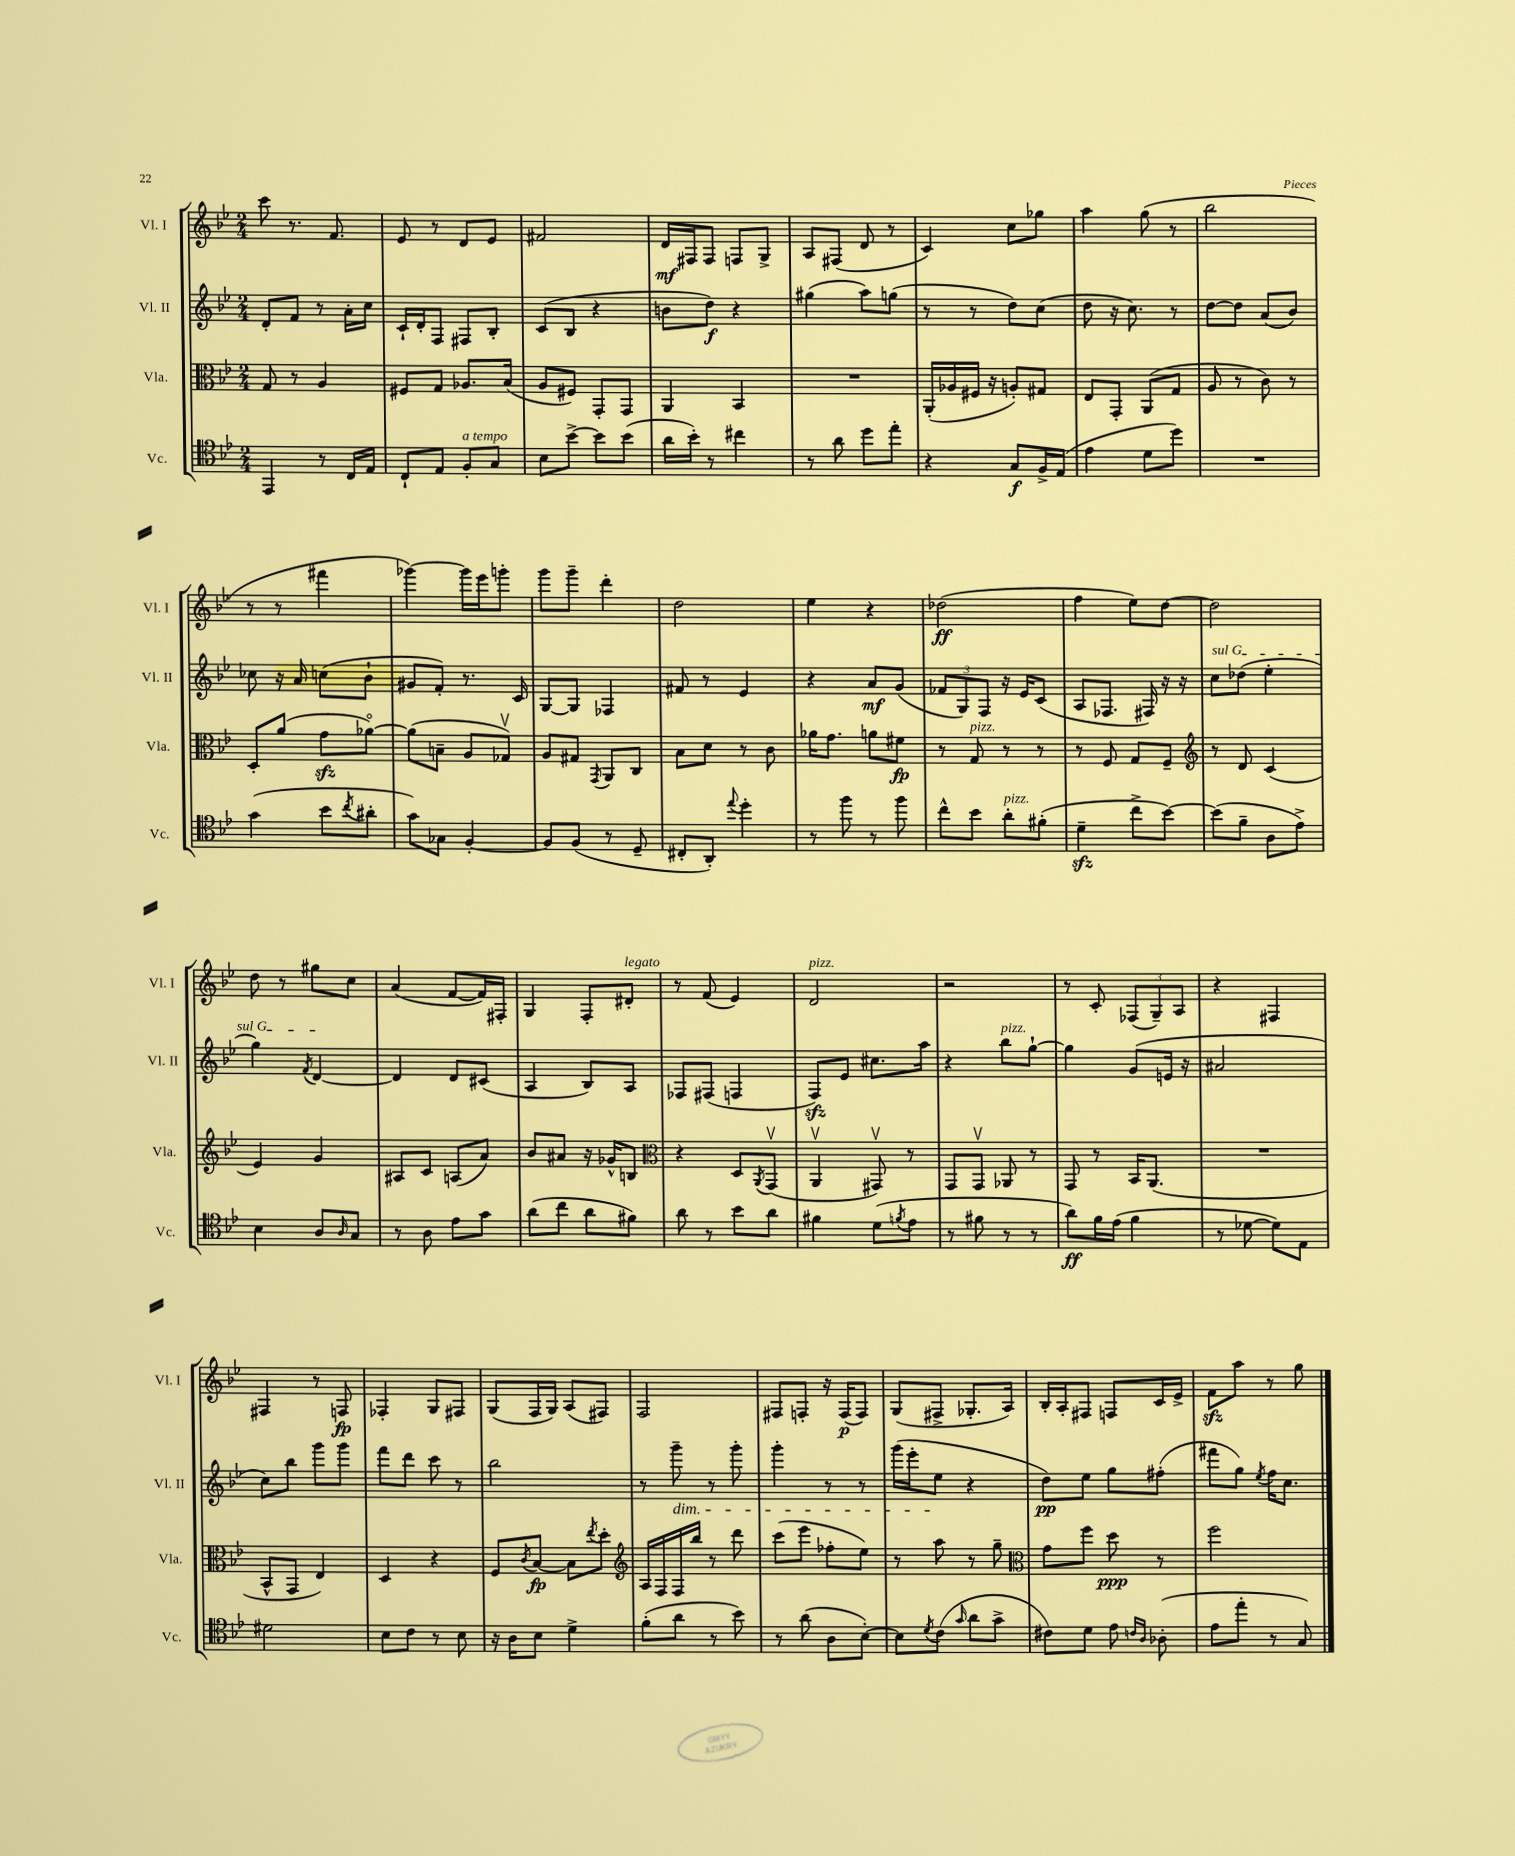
<<
\new StaffGroup <<
\new Staff = "s0" \with { instrumentName = "Vl. I" shortInstrumentName = "Vl. I" } {
    \clef treble \key bes \major \numericTimeSignature \time 2/4
    c'''8 r8. f'8. |
    ees'8 r8 d'8 ees'8 |
    fis'2 |
    d'16\mf fis16 fis8 f8 g8-> |
    a8 fis8( d'8 r8 |
    c'4) c''8 ges''8 |
    a''4 g''8( r8 |
    bes''2 |
    r8 r8 fis'''4 |
    ges'''4~) ges'''16 ees'''16 g'''8-. |
    g'''8 g'''8-- d'''4-. |
    d''2 |
    ees''4 r4 |
    des''2\ff( |
    f''4 ees''8) d''8~ |
    d''2 |
    d''8 r8 gis''8 c''8 |
    a'4( f'8~ f'16) fis16-. |
    g4 f8-. dis'8-.^\markup { \italic "legato" } |
    r8 f'8( ees'4) |
    d'2^\markup { \italic "pizz." } |
    r2 |
    r8 c'8-. \tuplet 3/2 { fes8( g8--) a8 } |
    r4 fis4 |
    fis4 r8 f8\fp |
    fes4-. g8 fis8 |
    g8( f16 g16) a8( fis8) |
    f2 |
    fis8 f8-. r16 f16\p( f8) |
    g8( fis8-> ges8.-. a16) |
    bes16-. a16-. fis8 f8 c'16 ees'16-> |
    f'8\sfz a''8 r8 g''8 \bar "|." |
}
\new Staff = "s1" \with { instrumentName = "Vl. II" shortInstrumentName = "Vl. II" } {
    \clef treble \key bes \major \numericTimeSignature \time 2/4
    d'8-. f'8 r8 a'16-. c''16 |
    c'16-! d'16-. f8 fis8 bes8-. |
    c'8( bes8 r4 |
    b'8 d''8\f) r4 |
    gis''4( a''8) g''8( |
    r8 r8 d''8) c''8( |
    d''8 r16 c''8.) r8 |
    d''8~ d''8 a'8( bes'8) |
    ces''8 r16 a'16 c''8( bes'8-! |
    gis'8 f'8-.) r8. c'16 |
    g8~ g8 fes4 |
    fis'8 r8 ees'4 |
    r4 a'8\mf g'8( |
    \tuplet 3/2 { fes'8 g8) f8 } r16 ees'16 c'8( |
    a8 fes8. fis16) r16 r16 |
    \once \override TextSpanner.bound-details.left.text = \markup { \italic "sul G" } c''8\startTextSpan des''8( ees''4-. |
    g''4) \acciaccatura { f'8 } d'4~\stopTextSpan |
    d'4 d'8 cis'8( |
    a4 bes8) a8 |
    fes8 fis8( f4 |
    f8\sfz) ees'8 cis''8. a''16 |
    r4 bes''8^\markup { \italic "pizz." } g''8~-! |
    g''4 g'8( e'16 r16 |
    ais'2 |
    c''8) bes''8 g'''8 g'''8 |
    f'''8 d'''8 c'''8 r8 |
    bes''2 |
    r8 g'''8--\dim r8 g'''8-. |
    g'''4-. r8 r8 |
    g'''16( ees'''16-. ees''8\! r4 |
    d''8\pp) ees''8 g''8 fis''8-.( |
    fis'''8 g''8) \acciaccatura { ees''8 } f''16 c''8. \bar "|." |
}
\new Staff = "s2" \with { instrumentName = "Vla." shortInstrumentName = "Vla." } {
    \clef alto \key bes \major \numericTimeSignature \time 2/4
    g8 r8 a4 |
    fis8 g8 aes8. bes16( |
    a8 fis8) g,8-. g,8 |
    a,4 bes,4 |
    R2 |
    a,16-.( aes16 fis16 r16 a8-.) gis8 |
    ees8 g,8-. a,8( g8 |
    a8 r8 c'8) r8 |
    d8-. a'8( g'8\sfz aes'8~\flageolet) |
    aes'8( b8-- a8 ges8\upbow) |
    a8 gis8 \acciaccatura { g,8 } a,8 c8 |
    bes8 d'8 r8 c'8 |
    aes'16 g'8. a'8 fis'8\fp |
    r8 g8^\markup { \italic "pizz." } r8 r8 |
    r8 f8 g8 f8-- |
    \clef treble r8 d'8 c'4( |
    ees'4) g'4 |
    ais8 c'8 a8( a'8) |
    bes'8 ais'8 r16 ges'16-^ b8 |
    \clef alto r4 d8 \acciaccatura { a,8 } g,8\upbow( |
    a,4\upbow gis,8\upbow) r8 |
    g,8 g,8\upbow aes,8 r8 |
    g,8 r8 bes,16 a,8.( |
    R2 |
    bes,8-^ g,8 ees4) |
    d4 r4 |
    f8 \acciaccatura { c'8 } bes8~\fp bes8 \acciaccatura { ees''8 } d''8-. |
    \clef treble a16 f16 f16 bes''16 r8 d'''8 |
    c'''8( ees'''8 fes''8-. ees''8) |
    r8 a''8 r8 g''8-- |
    \clef alto g'8 f''8 d''8\ppp r8 |
    f''2 \bar "|." |
}
\new Staff = "s3" \with { instrumentName = "Vc." shortInstrumentName = "Vc." } {
    \clef tenor \key bes \major \numericTimeSignature \time 2/4
    ees,4 r8 c16 ees16 |
    c8-! ees8 f8-.^\markup { \italic "a tempo" } g8 |
    bes8 bes'8~-> bes'8 bes'8( |
    a'16 bes'16-.) r8 cis''4 |
    r8 a'8 d''8 ees''8-. |
    r4 g8\f f16-> ees16( |
    ees'4 d'8 d''8) |
    R2 |
    g'4( bes'8 \acciaccatura { c''8 } ais'8-. |
    g'8) ges8 f4~-. |
    f8 f8( r8 d8-- |
    cis8-. a,8-.) \appoggiatura { ees''8 } d''4-. |
    r8 f''8 r8 f''8 |
    c''8-^ bes'8 a'8-.^\markup { \italic "pizz." } fis'8-.( |
    d'4--\sfz c''8-> bes'8~) |
    bes'8( f'8-- a8 ees'8->) |
    bes4 a8 \grace { a16 } g8 |
    r8 a8 ees'8 g'8 |
    a'8( c''8 a'8 fis'8) |
    a'8 r8 bes'8 a'8 |
    fis'4 d'8( \acciaccatura { f'8 } ees'8 |
    r8 fis'8 r8 r8 |
    a'8\ff) f'16 ees'16( f'4 |
    r8 des'8~ des'8) ees8 |
    dis'2 |
    bes8 c'8 r8 bes8 |
    r16 a16 bes8 d'4-> |
    f'8-.( a'8 r8 bes'8) |
    r8 a'8( a8 bes8~-.) |
    bes8 \acciaccatura { d'8 } c'8( \grace { g'16 } a'8 g'8-> |
    cis'8) d'8 ees'8 \grace { c'16 a16 } aes8-.( |
    ees'8 ees''8-. r8 g8) \bar "|." |
}
>>
>>
\layout { \context { \Score \remove "Bar_number_engraver" } }
